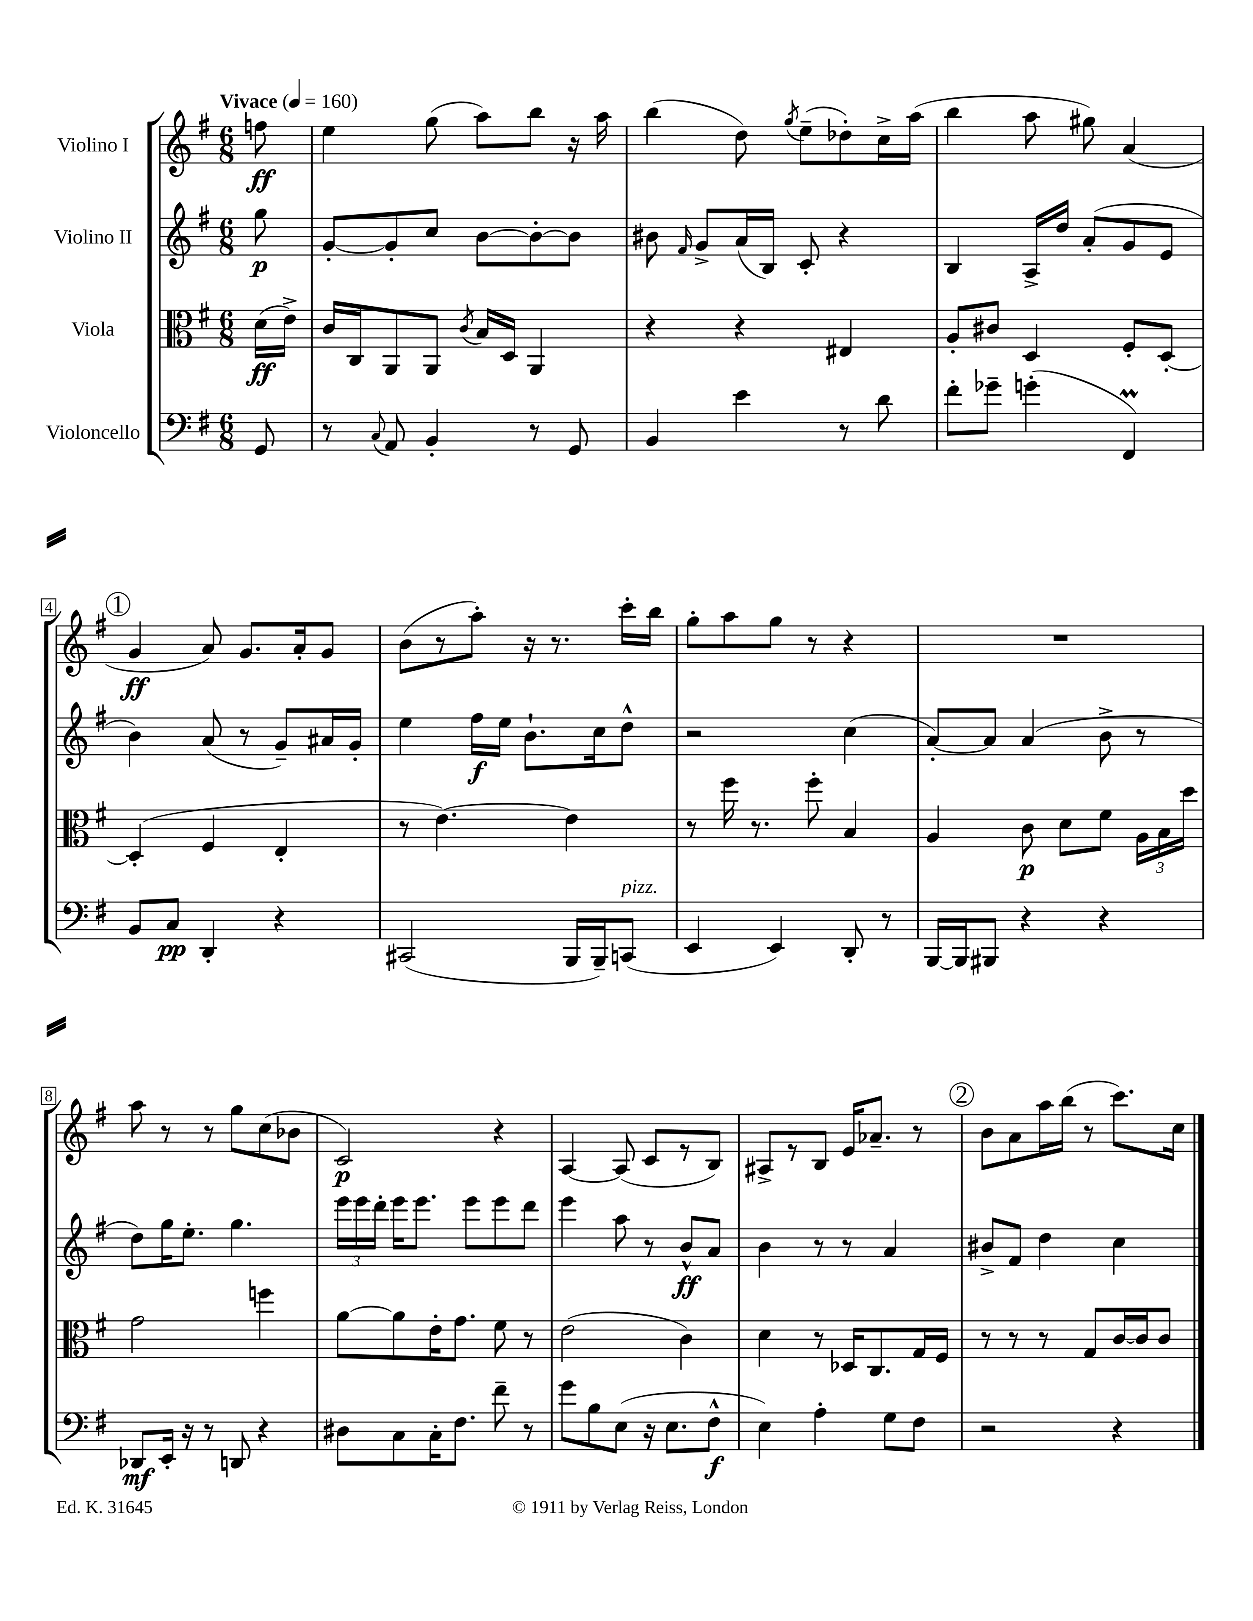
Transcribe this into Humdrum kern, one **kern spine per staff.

**kern	**dynam	**kern	**dynam	**kern	**dynam	**kern	**dynam
*part4	*part4	*part3	*part3	*part2	*part2	*part1	*part1
*staff4	*staff4	*staff3	*staff3	*staff2	*staff2	*staff1	*staff1
*I"Violoncello	*	*I"Viola	*	*I"Violino II	*	*I"Violino I	*
*clefF4	*	*clefC3	*	*clefG2	*	*clefG2	*
*k[f#]	*	*k[f#]	*	*k[f#]	*	*k[f#]	*
*M6/8	*	*M6/8	*	*M6/8	*	*M6/8	*
*MM160	*	*MM160	*	*MM160	*	*MM160	*
=	=	=	=	=	=	=	=
!	!	!	!	!	!	!LO:TX:a:B:t=Vivace	!
8GG/	.	(16d\LL	ff	8gg\	p	8ffn\	ff
.	.	16e^\JJ)	.	.	.	.	.
=1	=1	=1	=1	=1	=1	=1	=1
8r	.	16c/LL	.	[8g'/L	.	4ee\	.
.	.	16C/J	.	.	.	.	.
8qqC/	.	.	.	.	.	.	.
8AA/	.	8AA/	.	8g'/]	.	.	.
4BB'/	.	8AA/J	.	8cc/J	.	(8gg\	.
.	.	8qc/	.	.	.	.	.
.	.	16B/LL	.	[8b\L	.	8aa\L)	.
.	.	16D/JJ	.	.	.	.	.
8r	.	4AA/	.	8b'\_	.	8bb\J	.
8GG/	.	.	.	8b\J]	.	16r	.
.	.	.	.	.	.	16aa\	.
=2	=2	=2	=2	=2	=2	=2	=2
4BB/	.	4r	.	8b#X\	.	(4bb\	.
.	.	.	.	16qqf#/	.	.	.
.	.	.	.	8g^/L	.	.	.
4e\	.	4r	.	(16a/L	.	8dd\)	.
.	.	.	.	16B/JJ)	.	.	.
.	.	.	.	.	.	8qgg/	.
.	.	.	.	8c'/	.	(8ee~\L	.
8r	.	4E#X/	.	4r	.	8dd-X'\)	.
8d\	.	.	.	.	.	16cc^\L	.
.	.	.	.	.	.	(16aa\JJ	.
=3	=3	=3	=3	=3	=3	=3	=3
8f#'\L	.	8A'/L	.	4B/	.	4bb\	.
8g-X~\J	.	8c#X/J	.	.	.	.	.
(4gn'\	.	4D/	.	16A^/LL	.	8aa\	.
.	.	.	.	16dd/JJ	.	.	.
.	.	.	.	(8a'/L	.	8gg#X\)	.
4FF#m/)	.	8F#'/L	.	8g/	.	(4a/	.
.	.	[8D'/J	.	8e/J	.	.	.
!!LO:LB:g=z
!!LO:REH:place=s1:t=1
=4	=4	=4	=4	=4	=4	=4	=4
8BB/L	.	(4D'/]	.	4b\)	.	4g/	ff
8C/J	pp	.	.	.	.	.	.
4DD'/	.	4F#/	.	(8a/	.	8a/)	.
.	.	.	.	8r	.	8.g/L	.
4r	.	4E'/	.	8g~/L)	.	.	.
.	.	.	.	.	.	16a'/k	.
.	.	.	.	16a#X/L	.	8g/J	.
.	.	.	.	16g'/JJ	.	.	.
=5	=5	=5	=5	=5	=5	=5	=5
(2CC#X/	.	8r	.	4ee\	.	(8b\L	.
.	.	[4.e\)	.	.	.	8r	.
.	.	.	.	16ff#\LL	f	8aa'\J)	.
.	.	.	.	16ee\JJ	.	.	.
.	.	.	.	8.b`\L	.	16r	.
.	.	.	.	.	.	8.r	.
16BBB/LL	.	4e\]	.	.	.	.	.
16BBB~/J)	.	.	.	16cc\k	.	.	.
!LO:TX:a:i:t=pizz.	!	!	!	!	!	!	!
(8CCn/J	.	.	.	8dd^^\J	.	16ccc'\LL	.
.	.	.	.	.	.	16bb\JJ	.
=6	=6	=6	=6	=6	=6	=6	=6
4EE/	.	8r	.	2r	.	8gg'\L	.
.	.	16ff#\	.	.	.	8aa\	.
.	.	8.r	.	.	.	.	.
4EE/)	.	.	.	.	.	8gg\J	.
.	.	8ff#'\	.	.	.	8r	.
8DD'/	.	4B/	.	(4cc\	.	4r	.
8r	.	.	.	.	.	.	.
=7	=7	=7	=7	=7	=7	=7	=7
[16BBB/LL	.	4A/	.	[8a'/L)	.	2.r	.
16BBB/J]	.	.	.	.	.	.	.
8BBB#X/J	.	.	.	8a/J]	.	.	.
4r	.	8c\	p	(4a/	.	.	.
.	.	8d\L	.	.	.	.	.
4r	.	8f#\J	.	8b^\	.	.	.
.	.	24A\LL	.	8r	.	.	.
.	.	24B\	.	.	.	.	.
.	.	24dd\JJ	.	.	.	.	.
!!LO:LB:g=z
=8	=8	=8	=8	=8	=8	=8	=8
8DD-X/L	mf	2g\	.	8dd\L)	.	8aa\	.
16EE'/Jk	.	.	.	16gg\K	.	8r	.
16r	.	.	.	8.ee'\J	.	.	.
8r	.	.	.	.	.	8r	.
8DDn/	.	.	.	4.gg\	.	8gg\L	.
4r	.	4ffn\	.	.	.	(8cc\	.
.	.	.	.	.	.	8b-X\J	.
=9	=9	=9	=9	=9	=9	=9	=9
8D#X\L	.	[8a\L	.	24eee\LL	.	2c/)	p
.	.	.	.	24eee\	.	.	.
.	.	.	.	24ddd'\JJ	.	.	.
8C\	.	8a\]	.	16eee\KL	.	.	.
.	.	.	.	8.eee\J	.	.	.
16C'\K	.	16e'\K	.	.	.	.	.
8.F#\J	.	8.g\J	.	.	.	.	.
.	.	.	.	8eee\L	.	.	.
8f#~\	.	8f#\	.	8eee\	.	4r	.
8r	.	8r	.	8ddd\J	.	.	.
=10	=10	=10	=10	=10	=10	=10	=10
8g\L	.	(2e\	.	4eee\	.	[4A/	.
8B\	.	.	.	.	.	.	.
(8E\J	.	.	.	8aa\	.	(8A/]	.
16r	.	.	.	8r	.	8c/L	.
8.E\L	.	.	.	.	.	.	.
.	.	4c\)	.	8b^^/L	ff	8r	.
8F#^^\J	f	.	.	8a/J	.	8B/J)	.
=11	=11	=11	=11	=11	=11	=11	=11
4E\)	.	4d\	.	4b\	.	8A#X^/L	.
.	.	.	.	.	.	8r	.
4A'\	.	8r	.	8r	.	8B/J	.
.	.	16D-X/KL	.	8r	.	16e/KL	.
.	.	8.C/	.	.	.	8.a-X~/J	.
8G\L	.	.	.	4a/	.	.	.
8F#\J	.	16G/L	.	.	.	8r	.
.	.	16F#/JJ	.	.	.	.	.
!!LO:REH:place=s1:t=2
=12	=12	=12	=12	=12	=12	=12	=12
2r	.	8r	.	8b#X^/L	.	8b\L	.
.	.	8r	.	8f#/J	.	8a\	.
.	.	8r	.	4dd\	.	16aa\L	.
.	.	.	.	.	.	(16bb\JJ	.
.	.	8G/L	.	.	.	8r	.
4r	.	[16c/L	.	4cc\	.	8.ccc\L)	.
.	.	16c/J]	.	.	.	.	.
.	.	8c/J	.	.	.	.	.
.	.	.	.	.	.	16cc\Jk	.
==	==	==	==	==	==	==	==
*-	*-	*-	*-	*-	*-	*-	*-
